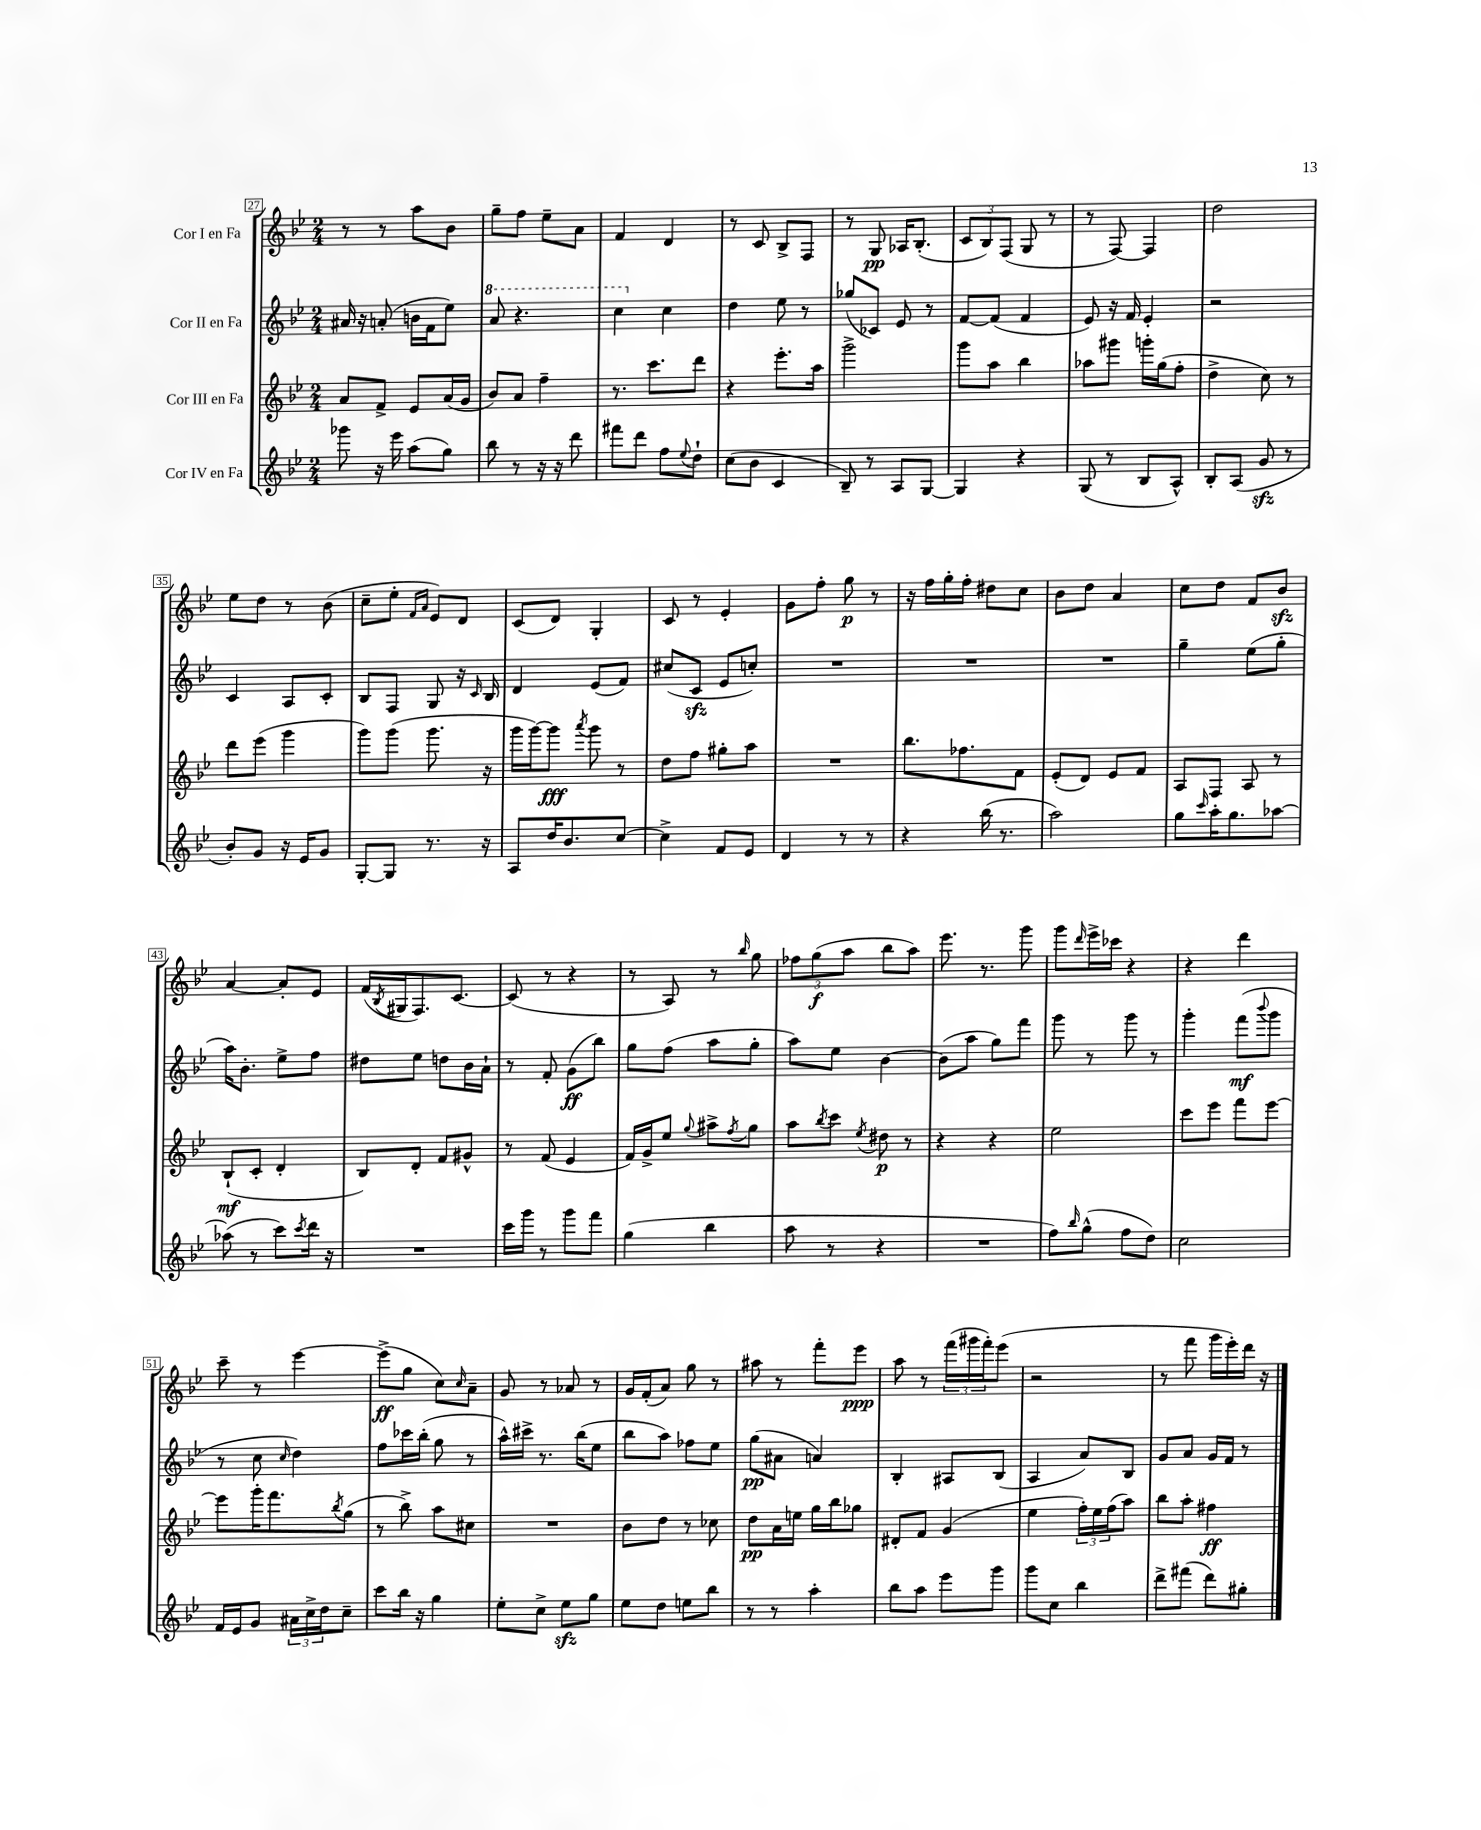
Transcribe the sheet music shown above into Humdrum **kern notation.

**kern	**kern	**kern	**kern
*staff4	*staff3	*staff2	*staff1
*clefG2	*clefG2	*clefG2	*clefG2
*k[b-e-]	*k[b-e-]	*k[b-e-]	*k[b-e-]
*M2/4	*M2/4	*M2/4	*M2/4
8ggg-	8a	16a#	8r
.	.	16r	.
16r	8f^	(8a'	8r
16eee-	.	.	.
(8aa	8e-	16b	8aa
.	.	16f	.
8gg)	(16a	8ee-)	8b-
.	16g	.	.
=	=	=	=
8bb-	8b-)	8aa	8gg~
8r	8a	4.r	8ff
16r	4ff~	.	8ee-~
16r	.	.	.
8ddd	.	.	8a
=	=	=	=
8fff#	8.r	4ccc	4f
8ddd	.	.	.
.	8.ccc	.	.
8ff	.	4cc	4d
8qqee-	.	.	.
8dd`	8ddd	.	.
=	=	=	=
(8cc	4r	4dd	8r
8b-	.	.	8c
4c	8.eee-'	8ee-	8B-^
.	.	8r	8F
.	16aa	.	.
=	=	=	=
8B-~)	2ggg^	(8gg-	8r
8r	.	8c-)	8G
8A	.	8e-	16A-
.	.	.	(8.B-'
[8G	.	8r	.
=	=	=	=
4G]	8ggg	[8f	12c
.	.	.	12B-)
.	8aa	(8f]	.
.	.	.	(12F
4r	4bb-	4f	8G
.	.	.	8r
=	=	=	=
(8G	8aa-	8e-)	8r
8r	8ggg#	16r	[8F)
.	.	16f	.
8B-	16ggg'	4e-'	4F]
.	(16gg	.	.
8A^^)	8ff'	.	.
=	=	=	=
8B-'	4dd^	2r	2dd
(8A	.	.	.
8g	8cc)	.	.
8r	8r	.	.
=	=	=	=
8b-')	8ddd	4c	8ee-
8g	(8eee-	.	8dd
16r	4ggg	8A	8r
16e-	.	.	.
8g	.	8c'	(8b-
=	=	=	=
[8G'	8ggg)	8B-	8cc~
8G]	(8ggg	8F	8ee-'
.	.	.	16qqf
.	.	.	16qqa
8.r	8.ggg	8G	8e-)
.	.	16r	8d
.	.	16qqc	.
16r	16r	16B-	.
=	=	=	=
8A	16ggg	4d	(8c
.	[16ggg)	.	.
16dd	8ggg]	.	8d)
8.b-	.	.	.
.	8qaaa	.	.
.	8ggg	(8e-	4G'
[8cc	8r	8f)	.
=	=	=	=
4cc^]	8dd	(8cc#	8c
.	8ff	8c	8r
8f	8gg#'	8e-	4e-'
8e-	8aa	8cc')	.
=	=	=	=
4d	2r	2r	8g
.	.	.	8ff'
8r	.	.	8gg
8r	.	.	8r
=	=	=	=
4r	8.bb-	2r	16r
.	.	.	16ff
.	.	.	16gg'
.	8.ff-	.	16ff'
(16bb-	.	.	8dd#
8.r	.	.	.
.	8f	.	8cc
=	=	=	=
2aa)	(8e-'	2r	8b-
.	8d)	.	8dd
.	8e-	.	4a
.	8f	.	.
=	=	=	=
8gg	8A	4gg~	8cc
16qqccc	.	.	.
16aa'	8F	.	8dd
8.gg	.	.	.
.	8A	(8ee-	8f
[8aa-	8r	8gg'	8b-
=	=	=	=
(8aa-]	(8B-`	16aa)	[4a
.	.	8.b-'	.
8r	8c'	.	.
8ccc)	4d'	8ee-^	8a']
8qccc	.	.	.
16ddd	.	8ff	8e-
16r	.	.	.
=	=	=	=
2r	8B-)	8dd#	(16f
.	.	.	8qB-
.	.	.	16G#
.	8d'	8ee-	8.F)
.	8f	8dd	.
.	.	.	[8.c
.	8g#^^	16b-	.
.	.	16a`	.
=	=	=	=
16ccc	8r	8r	(8c]
16ggg	.	.	.
8r	(8f	8f'	8r
8ggg	4e-	(8g	4r
8fff	.	8bb-)	.
=	=	=	=
(4gg	16f)	8gg	8r
.	16g^	.	.
.	8ee-	(8ff	8A)
.	8qqgg	.	.
4bb-	8aa#^	8aa	8r
.	8qff	.	16qqbb-
.	8gg	8gg'	8gg
=	=	=	=
8aa	8aa	8aa)	12ff-
.	.	.	(12gg
.	8qbb-	.	.
8r	8ccc	8ee-	.
.	.	.	12aa
.	8qee-	.	.
4r	8dd#	[4b-	8bb-
.	8r	.	8aa)
=	=	=	=
2r	4r	(8b-]	8.eee-
.	.	8aa	.
.	.	.	8.r
.	4r	8gg)	.
.	.	8fff	8ggg
=	=	=	=
8ff)	2ee-	8ggg	8ggg
16qqbb-	.	.	16qqddd
(8gg^^	.	8r	16eee-^
.	.	.	16ccc-
8ff	.	8ggg	4r
8dd)	.	8r	.
=	=	=	=
2cc	8ccc	4ggg'	4r
.	8eee-	.	.
.	8fff	(8fff	4ddd
.	.	8qqbbb-	.
.	[8eee-	8ggg	.
=	=	=	=
16f	8eee-]	8r	8ccc~
16e-	.	.	.
8g	16ggg'	8cc	8r
.	8.fff	.	.
.	.	16qqcc	.
24a#	.	4dd)	[4eee-
24cc^	.	.	.
24dd	.	.	.
.	8qbb-	.	.
8cc~	(8gg	.	.
=	=	=	=
8ccc	8r	8ff	(8eee-^]
16bb-	8bb-^)	16ccc-	8gg
16r	.	(16bb-'	.
4gg	8aa	8gg	8cc)
.	.	.	16qqcc
.	8cc#	8r	8a~
=	=	=	=
8ee-'	2r	16aa^^)	8g
.	.	16ccc#^	.
8cc^	.	8.r	8r
8ee-	.	.	8a-
.	.	(16bb-	.
8gg	.	8ee-	8r
=	=	=	=
8ee-	8b-	8bb-	16g
.	.	.	(16f'
8dd	8dd	8aa)	8a)
8ee	8r	8ff-	8gg
8bb-	8cc-	8ee-	8r
=	=	=	=
8r	8dd	(8gg	8aa#
8r	16a	8a#	8r
.	16ee	.	.
4aa'	16gg	4a)	8fff'
.	16bb-	.	.
.	8gg-	.	8eee-
=	=	=	=
8bb-	8d#'	4B-'	8aa
8aa	8f	.	8r
8eee-	(4g	8A#	(24fff
.	.	.	24ggg#
.	.	.	24fff')
8ggg	.	(8B-	(8eee-
=	=	=	=
8ggg	4ee-	4A	2r
8cc	.	.	.
4bb-	24ff')	8a)	.
.	24ee-	.	.
.	(24ff	.	.
.	8aa)	8B-	.
=	=	=	=
8ddd^	8bb-	8g	8r
(8fff#	8aa'	8a	8fff
8ddd)	4ff#	16g	16ggg
.	.	16f	16eee-')
8gg#'	.	8r	16ddd
.	.	.	16r
==	==	==	==
*-	*-	*-	*-
